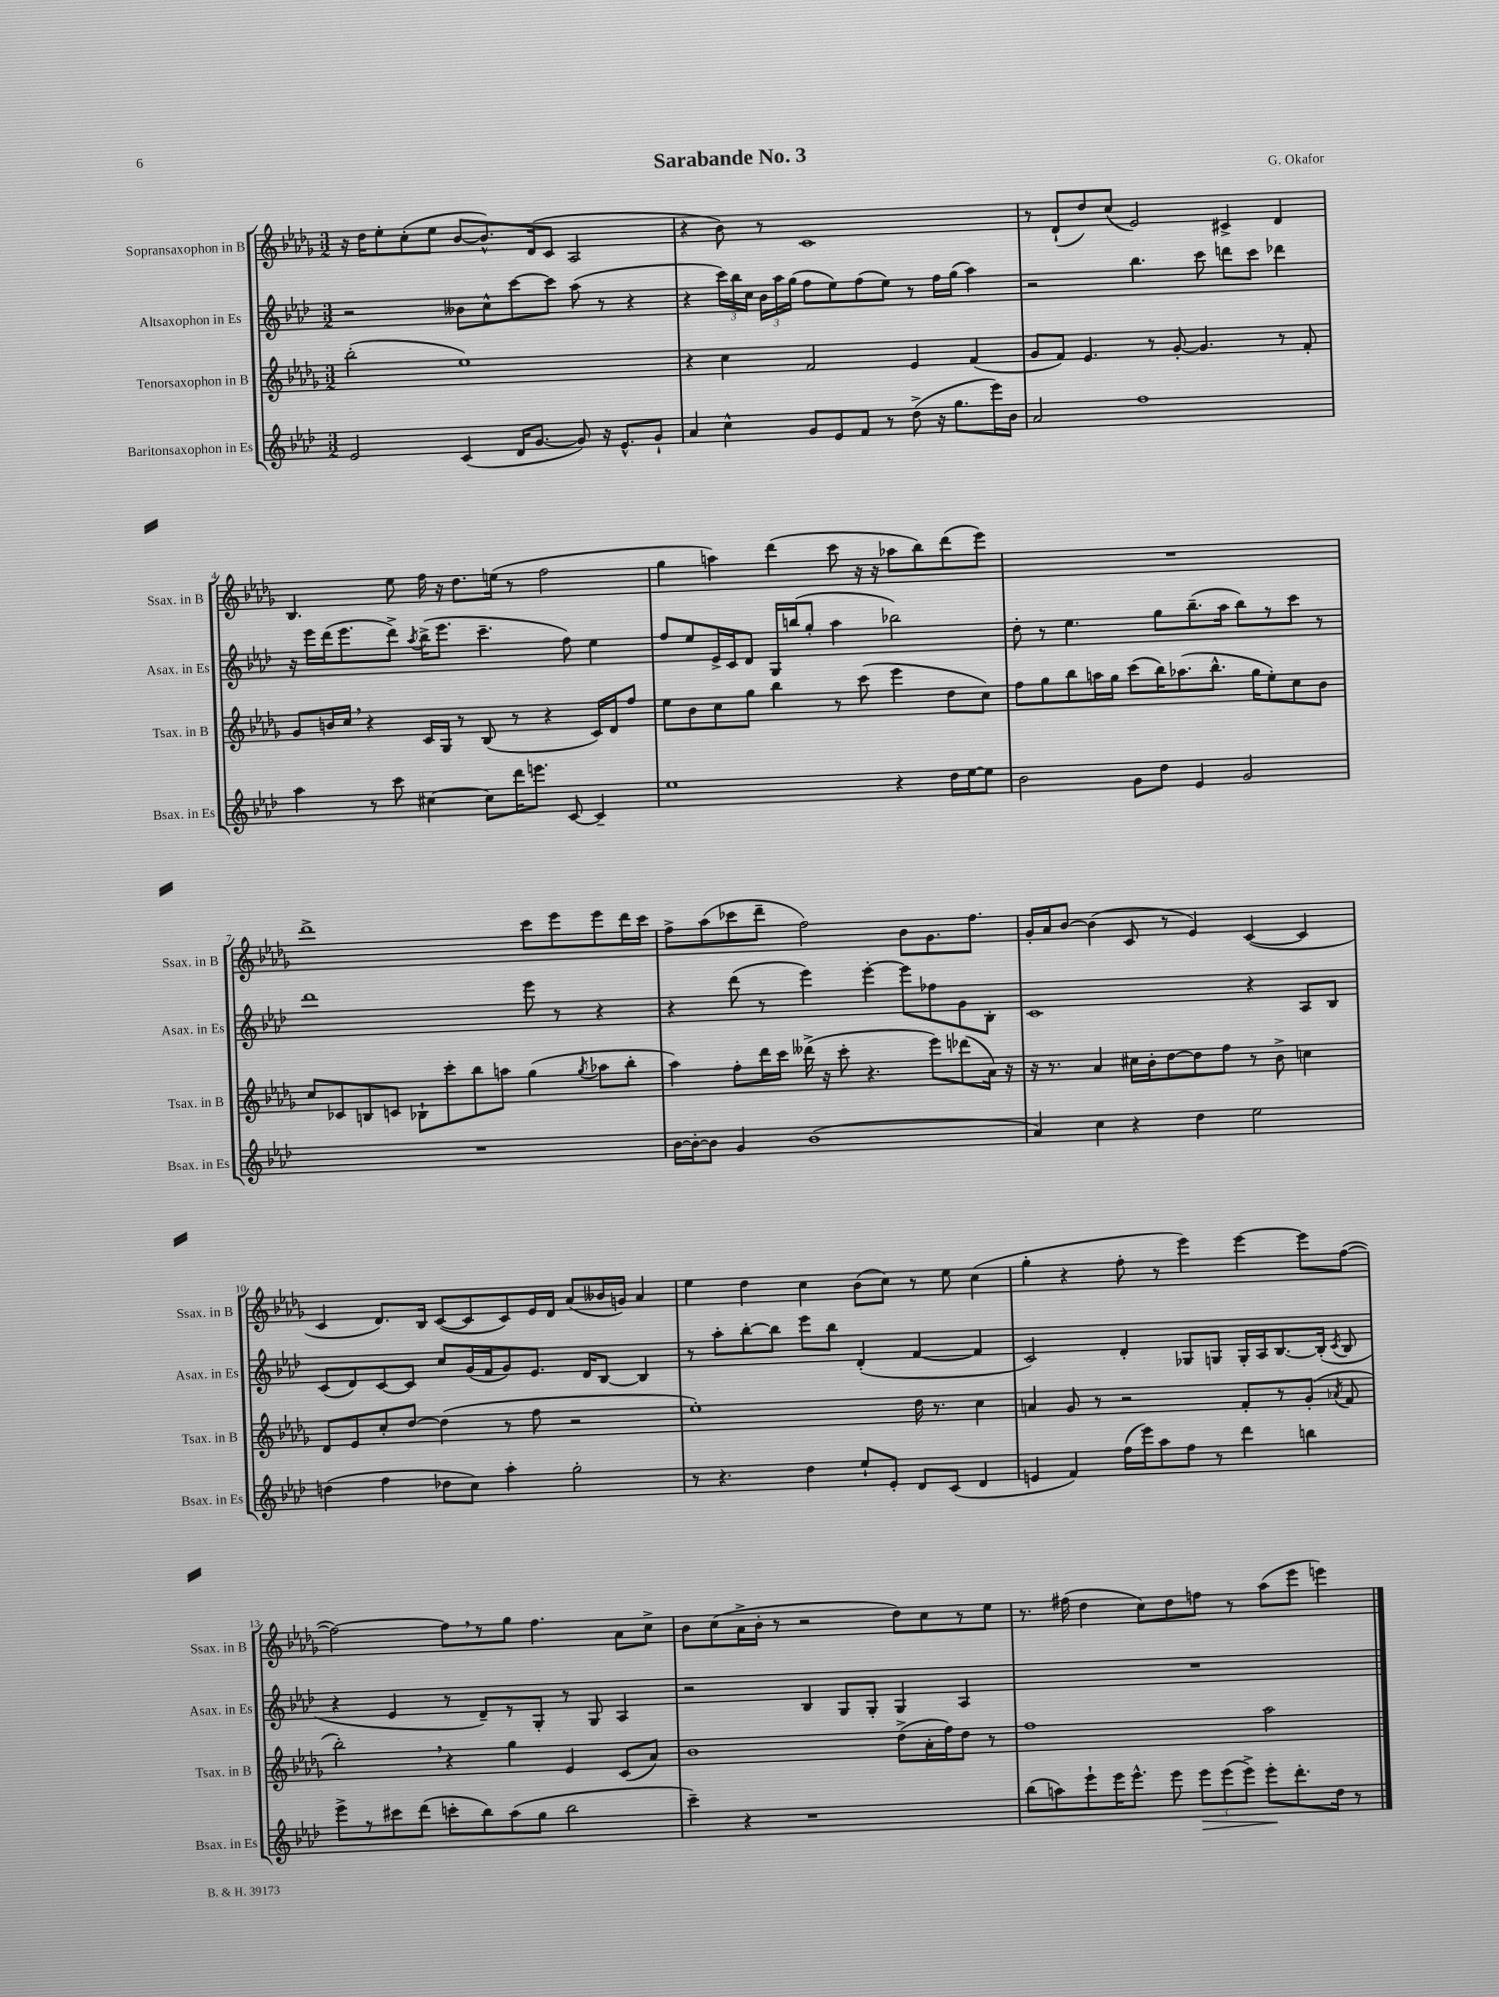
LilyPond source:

\header { title = "Sarabande No. 3" composer = "G. Okafor" }
<<
\new StaffGroup <<
\new Staff = "s0" \with { instrumentName = "Sopransaxophon in B" shortInstrumentName = "Ssax. in B" } {
    \clef treble \key des \major \numericTimeSignature \time 3/2
    \autoBeamOff r16 des''16[ ees''8-. c''8-.( ees''8] bes'8[~ bes'8.-^) des'16( c'8] aes2 |
    r4 bes'8) r8 c'1 |
    r8 des'8[-!( des''8) c''8]( ees'2) cis'4-> des'4 |
    bes4. ees''8 f''16 r16 des''8.[ e''16]( r8 f''2 |
    ges''4 a''4) des'''4( c'''8 r16 r16 aes''8[ bes''8) des'''8( ees'''8]) |
    R1. |
    des'''1-> c'''8[ ees'''8 ees'''8 des'''16 c'''16] |
    f''8[-> aes''8( ces'''8 des'''8]-- f''2) bes'8[ ges'8. f''8.] |
    ges'16[-. aes'16 bes'8]~ bes'4( c'8 r8 ees'4) c'4~( c'4 |
    c'4 des'8.[) bes16] c'8[~( c'8 c'8) ees'16 des'16] aes'8[( beses'16 g'16]) aes'4 |
    ees''4 des''4 c''4 bes'8[( c''8]) r8 ees''8 c''4( |
    ges''4-. r4 f''8-. r8 ees'''4) ees'''4~ ees'''8[ f''8]~( |
    f''2~) f''8[ \breathe r8 ges''8] f''4. aes'8[ c''8]-> |
    bes'8[ c''8( aes'16-> bes'16]-. r8 r2 des''8[) c''8 r8 ees''8] |
    r8. fis''16( des''4 c''8[) des''8 f''8] r8 aes''8[( ees'''8] e'''4) \bar "|." |
}
\new Staff = "s1" \with { instrumentName = "Altsaxophon in Es" shortInstrumentName = "Asax. in Es" } {
    \clef treble \key aes \major \numericTimeSignature \time 3/2
    \autoBeamOff r2 beses'8[ c''8-^ c'''8~ c'''8] aes''8( r8 r4 |
    r4 \tuplet 3/2 { c'''16[) bes''16 c''16] } \tuplet 3/2 { bes'16[ aes''16 g''16]( } f''8[ ees''8) f''8( ees''8]) r8 f''16[ g''16]( aes''4) |
    r2 bes''4. c'''8 d'''8[ c'''8] des'''4 |
    r16 ees'''16[ des'''16( ees'''8. des'''8]->) \acciaccatura { aes''8 } bes''16[->( ees'''8.] c'''4.-- f''8) ees''4 |
    f''8[ ees''8 ees'16-> c'16 des'8] g16[ b''16( g''8]-. aes''4 bes''2) |
    des''8-. r8 ees''4. g''8[ bes''8.--( aes''16] bes''8[) r8 c'''8] r8 |
    des'''1 ees'''8 r8 r4 |
    r4 des'''8( r8 ees'''4) ees'''4~-. ees'''8[ fes''8 g'8 bes8]-. |
    c'1 r4 aes8[ bes8] |
    c'8[( des'8) c'8~ c'8] c''8[ g'16( f'16 g'8) ees'8.] des'16[ bes8]~ bes4 |
    r8 aes''8[-. bes''8~-. bes''8] ees'''8[ bes''8] des'4-.( f'4~ f'4 |
    c'2) des'4-. ges8[ g8] g16[-. aes16 bes8.~ bes16]-.( \acciaccatura { c'8 } bes8 |
    r4 ees'4 r8 des'8[--) r8 g8]-. r8 g8 aes4 |
    r2 bes4 g8[ g8]-. g4 aes4 |
    R1. \bar "|." |
}
\new Staff = "s2" \with { instrumentName = "Tenorsaxophon in B" shortInstrumentName = "Tsax. in B" } {
    \clef treble \key des \major \numericTimeSignature \time 3/2
    \autoBeamOff bes''2-.( ees''1) |
    r4 c''4 f'2 ees'4 f'4( |
    ges'8[ f'8]) ees'4. r8 ges'8~-. ges'4. r8 f'8-. |
    ges'8[ b'16 c''16] \breathe r4 c'16[ ges16] r8 bes8( r8 r4 c'16[) des'16 f''8] |
    ees''8[ bes'8 c''8 ges''8] bes''4 r8 c'''8( ees'''4 des''8[ c''8]) |
    f''8[ ges''8 bes''8 a''16 ges''16] c'''8[( bes''16) aes''8.( bes''8.]-^ ges''16[ ees''8-.) c''8 bes'8] |
    c''8[ ces'8 b8 c'8] bes8[-! c'''8-. bes''8 a''8] ges''4( \acciaccatura { ges''8 } aes''8[ bes''8]-. |
    aes''4) f''8[-. des'''16 c'''16] deses'''16->( r16 c'''8-. r4. ees'''8[) des'''8( aes'16]) r16 |
    r16 r8. aes'4 cis''16[ bes'16-. des''8~ des''8 f''8] r8 bes'8-> c''4 |
    des'8[ ees'8 c''8-. des''8]~ des''4( r8 f''8 r2 |
    ees''1-.) des''16 r8. c''4 |
    a'4 ges'8 r8 r2 f'8[-. r8 ges'8]-.( \acciaccatura { aes'8 } f'8 |
    bes''2-.) \breathe r4 ges''4 ees'4 c'8[( aes'8]) |
    bes'1 des''8[->( aes'16-. f''16) des''8] r8 |
    f''1 aes''2 \bar "|." |
}
\new Staff = "s3" \with { instrumentName = "Baritonsaxophon in Es" shortInstrumentName = "Bsax. in Es" } {
    \clef treble \key aes \major \numericTimeSignature \time 3/2
    \autoBeamOff ees'2 c'4( des'16[ g'8.]~ g'8) r16 ees'8.[-^ g'8]-! |
    aes'4 c''4-^ g'8[ ees'8 f'8] r8 des''8->( r16 g''8.[ ees'''16) bes'16] |
    aes'2 f''1 |
    aes''4 r8 c'''8 cis''4~ cis''8[ des'''16 e'''8.] c'8~ c'4-- |
    ees''1 r4 des''16[ ees''16~ ees''8] |
    bes'2 g'8[ des''8] ees'4 g'2 |
    R1. |
    bes'16[~ bes'16~-. bes'8] g'4 bes'1( |
    aes'4) c''4 r4 des''4 ees''2 |
    d''4( f''4 des''8[ c''8]) aes''4-. g''2-. |
    r8 r4. des''4 ees''8[-! ees'8]-. des'8[ c'8]( des'4 |
    e'4 f'4) f''16[( ees'''16) aes''8 f''8] r8 des'''4 b''4 |
    ees'''8[-> r8 cis'''8 des'''8]( c'''8[-. bes''8) aes''8( g''8] bes''2 |
    c'''4--) r4 r1 |
    bes''8[( a''8) ees'''8-! ees'''16 ees'''8.]-^ ees'''8 \tuplet 3/2 { ees'''8[\> ees'''8( ees'''8]->) } ees'''8[-.\! des'''8.-. des''16] r8 \bar "|." |
}
>>
>>
